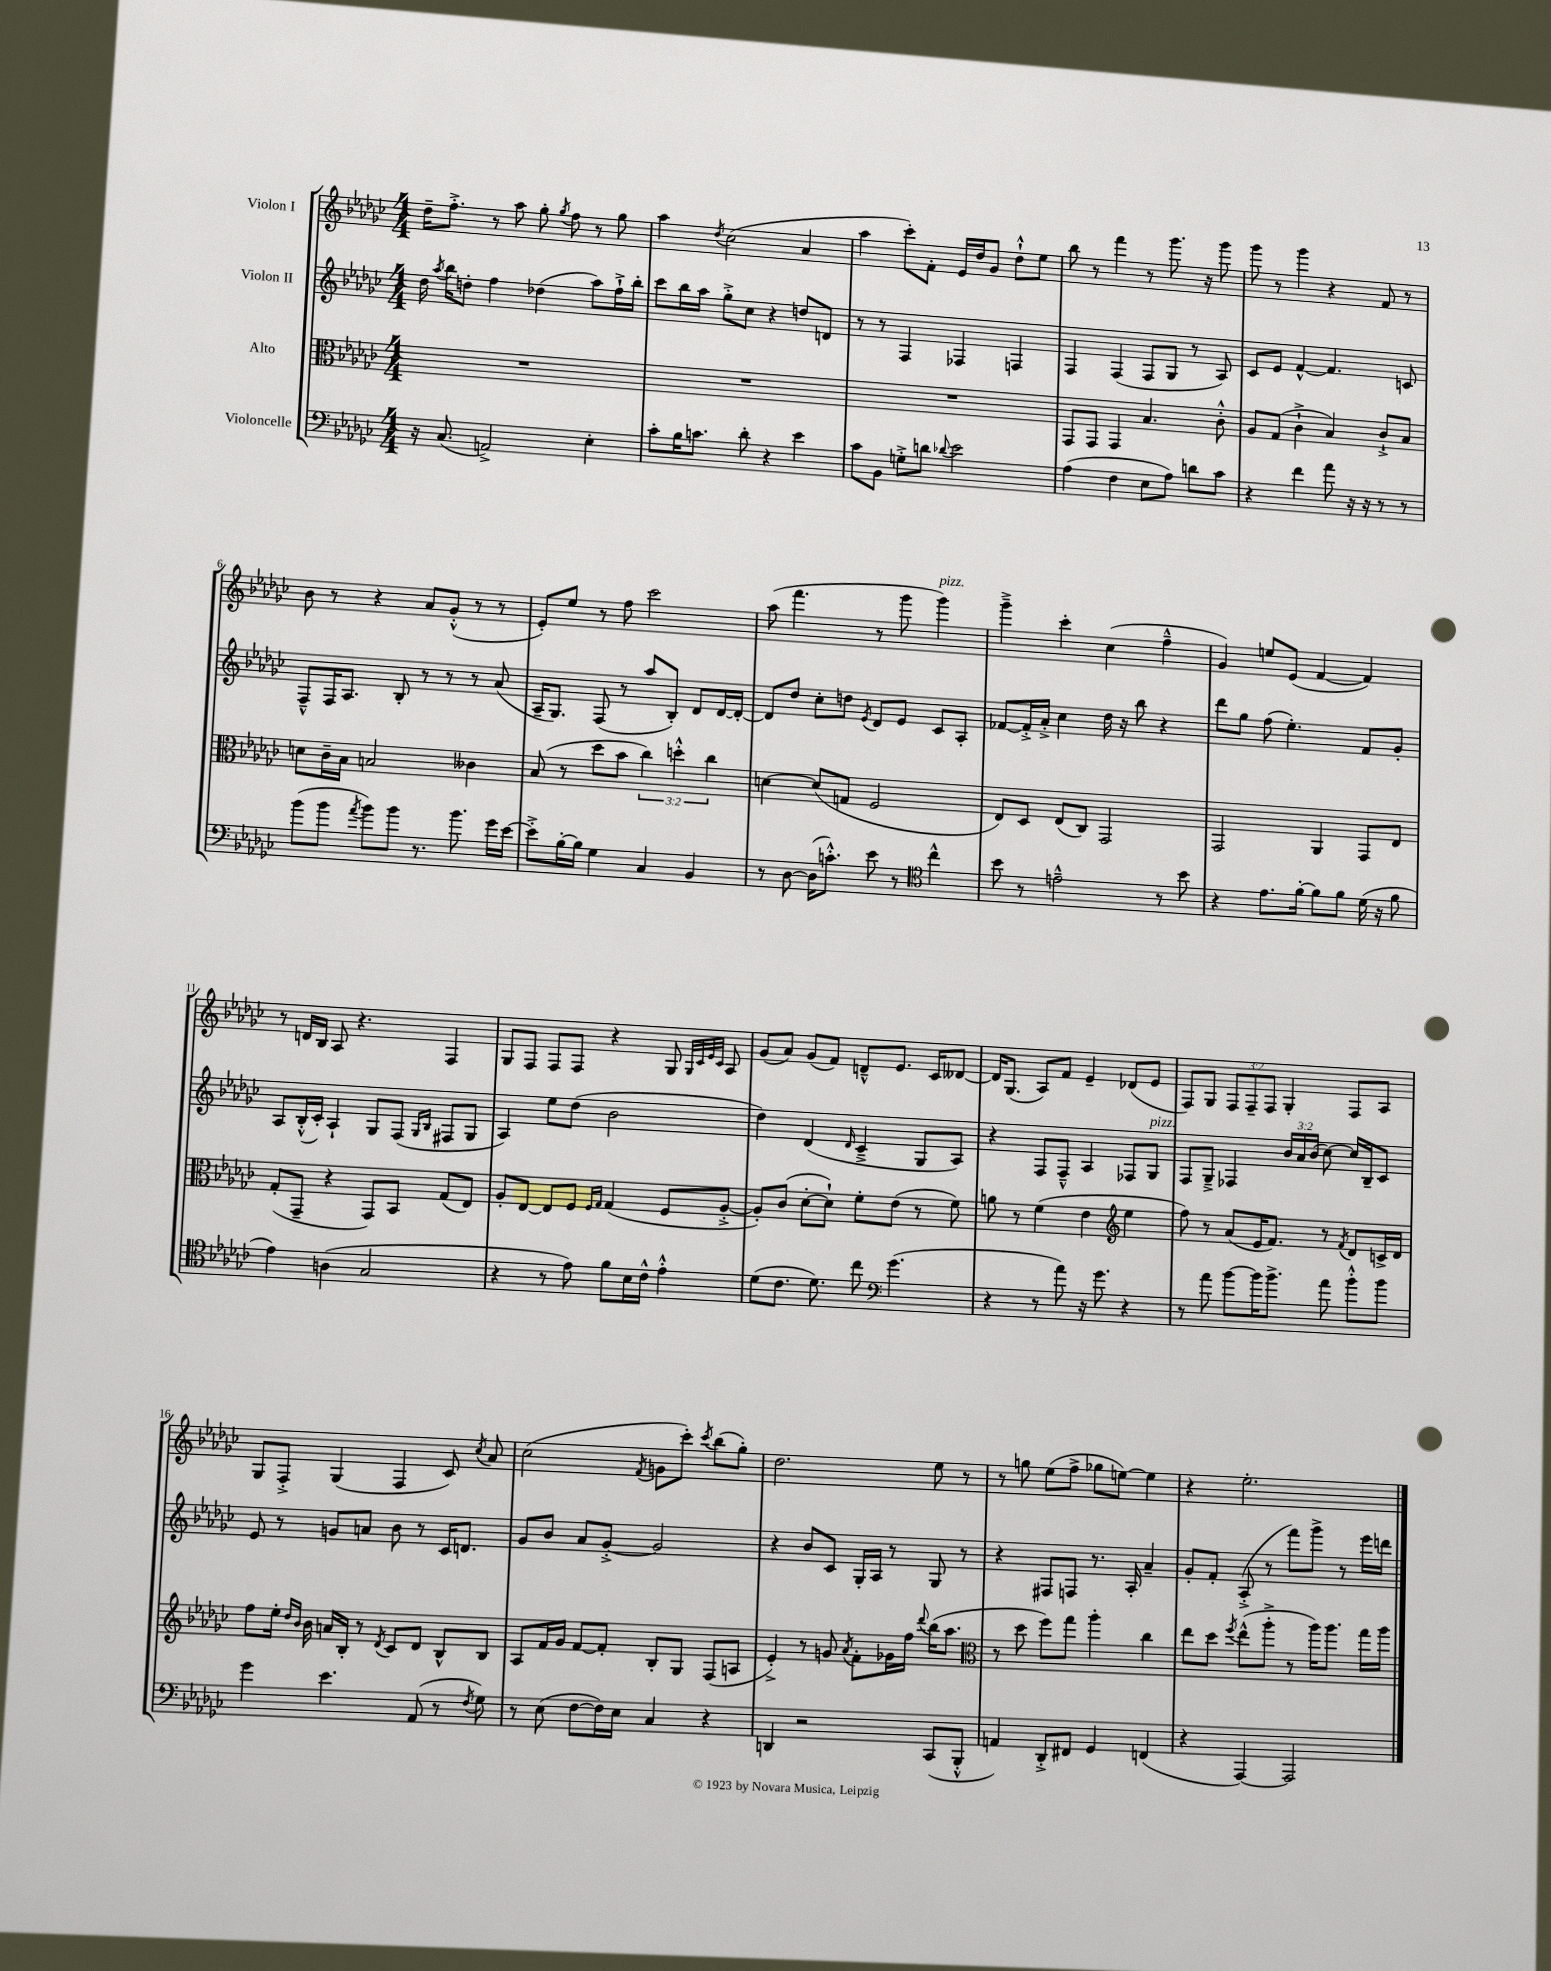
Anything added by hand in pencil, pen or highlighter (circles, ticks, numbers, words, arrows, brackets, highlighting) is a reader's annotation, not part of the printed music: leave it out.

**kern	**kern	**kern	**kern
*part4	*part3	*part2	*part1
*staff4	*staff3	*staff2	*staff1
*I"Violoncelle	*I"Alto	*I"Violon II	*I"Violon I
*clefF4	*clefC3	*clefG2	*clefG2
*k[b-e-a-d-g-c-]	*k[b-e-a-d-g-c-]	*k[b-e-a-d-g-c-]	*k[b-e-a-d-g-c-]
*M4/4	*M4/4	*M4/4	*M4/4
=1	=1	=1	=1
16r	1r	16dd-\	16dd-~\KL
.	.	8qaa-/	.
(8.C-/	.	16bb-\KL	8.ff'^\J
.	.	8ddn'\J	.
2AAn^/)	.	4ff\	8r
.	.	.	8aa-\
.	.	(4dd-X\	8gg-'\
.	.	.	8qgg-/
.	.	.	8ff\
4E-'\	.	8aa-\L)	8r
.	.	16ff`^\L	8gg-\
.	.	16bb-'\JJ	.
=2	=2	=2	=2
8c-'\L	1r	8ccc-\L	4aa-\
16B-\K	.	16bb-\L	.
8.cn\J	.	16aa-\JJ	.
.	.	.	8qdd-/
.	.	8gg-'^\L	(2cc-\
8d-'\	.	8cc-\J	.
4r	.	4r	.
4e-\	.	8ddn/L	4a-/
.	.	8dn/J	.
=3	=3	=3	=3
8c-\L	1r	8r	4aa-\
8BB-\J	.	8r	.
8Gn'^\L	.	4F/	8ccc-'\L)
8dn\J	.	.	8f'\J
8qqd-X/	.	.	.
2e-\	.	4F-X/	16e-/LL
.	.	.	16dd-/J
.	.	.	8g-/J
.	.	4Fn/	8dd-`^^\L
.	.	.	8ee-\J
=4	=4	=4	=4
(4A-\	8GG-/L	4F/	8bb-\
.	8GG-/J	.	8r
4F\	4GG-/	(4F/	4fff\
8E-\L	4.B-/	8F/L	8r
8A-\J)	.	8G-/J	8.ggg-\
8dn\L	.	8r	.
.	.	.	16r
8c-\J	8c-'^^\	8A-/)	8ggg-\
=5	=5	=5	=5
4r	8A-/L	8c-/L	8ggg-\
.	(8G-/J	8e-/J	8r
4f\	4c-`^\	[4f^^/	4ggg-\
8a-\	4B-/)	4.f/]	4r
16r	.	.	.
16r	.	.	.
8r	8c-`^/L	.	8f/
8r	8B-/J	8cn/	8r
!!LO:LB:g=z
=6	=6	=6	=6
(8b-\L	8dn\L	8F~^^/L	8b-\
8b-\J	16c-~\L	16F/K	8r
.	16B-\JJ	8.A-/J	.
8qa-/	.	.	.
8b-\L)	2Bn/	.	4r
8b-\J	.	8B-'/	.
8.r	.	8r	8a-/L
.	.	8r	(8g-'^^/J
8.b-\	.	.	.
.	4c--X\	8r	8r
16g-\LL	.	(8a-/	8r
[16e-\JJ	.	.	.
=7	=7	=7	=7
8e-'^\L]	(8B-/	16A-~/KL	8e-'/L)
.	.	8.G-/J)	.
[16B-'\L	8r	.	8ee-/J
16B-\JJ]	.	.	.
4G-\	8dd-\L	(8F/	8r
.	8b-\J	8r	8ff\
4C-/	6cc-\)	8aa-/L	2ccc-\
.	.	8B-'/J)	.
.	6ddn'^^\	.	.
4BB-/	.	8d-/L	.
.	6cc-\	.	.
.	.	[16d-/L	.
.	.	16d-'/JJ_	.
=8	=8	=8	=8
8r	[4dn\	8d-/L]	(8aa-\
[8D-\	.	8dd-/J	4.fff\
(16D-\KL]	(8d/L]	8cc-'\L	.
8.cn'^^\J)	.	.	.
.	8Gn/J	8ddn\J	.
.	.	8qe-/	.
8e-\	2F/	8d-/L	8r
8r	.	8e-/J	8ggg-\
*clefC4	*	*	*
!	!	!	!LO:TX:a:i:t=pizz.
4cc-^^\	.	8c-/L	4ggg-\)
.	.	8A-'/J	.
=9	=9	=9	=9
8b-\	8E-/L)	[8f-X/L	4ggg-~^\
8r	8D-/J	16f-'^/L]	.
.	.	16a-'^/JJ	.
2en~^^\	(8E-/L	4cc-\	4ccc-'\
.	8C-/J)	.	.
.	2GG-/	16dd-\	(4cc-\
.	.	16r	.
.	.	8bb-\	.
8r	.	4r	4ff~^^\
8b-\	.	.	.
=10	=10	=10	=10
4r	2GG-/	8ddd-\L	4g-/)
.	.	8gg-\J	.
8.e-\L	.	(8ff\	8een/L
.	.	4.ee-'\)	(8e-/J
[16f'\Jk	.	.	.
8f\L]	4AA-/	.	[4f/
8f\J	.	.	.
(16d-\	8GG-/L	8f/L	4f/])
16r	.	.	.
8f\	8E-/J	8g-'/J	.
!!LO:LB:g=z
=11	=11	=11	=11
4e-\)	(8G-'/L	8A-/L	8r
.	8GG-~/J	(16B-'^^/L	16dn/LL
.	.	16c-'/JJ)	16B-/JJ
(4An\	4r	4A-`/	8A-/
.	.	.	4.r
2G-/	8GG-/L)	8G-/L	.
.	8BB-/J	(8F/J	.
.	.	16qqG-/LL	.
.	.	16qqB-/JJ	.
.	(8G-/L	8F#X/L	4F/
.	8E-/J)	8G-/J	.
=12	=12	=12	=12
4r	8A-'/L	4A-/)	8G-/L
.	[8E-/J	.	8F/J
8r	8E-/L]	8ee-\L	8F/L
8e-\)	8F/J	(8dd-\J	8F/J
.	16qqF/LL	.	.
.	16qqG-/JJ	.	.
8f\L	(4G-/	2b-\	4r
16B-\L	.	.	.
16c-^^\JJ	.	.	.
4e-'^^\	8F/L	.	8G-/
.	.	.	32qqG-/LLL
.	.	.	32qqc-/
.	.	.	32qqe-/
.	.	.	32qqc-/JJJ
.	[8A-'^/J	.	8A-/
=13	=13	=13	=13
(8d-\L	8A-'/L])	4dd-\)	(8g-/L
8.c-\J	(8c-/J	.	8a-/J)
.	[8d-'\L	(4d-/	(8g-/L
8.d-\)	.	.	.
.	8d-`\J])	.	8f/J)
.	.	16qqd-/	.
8cc-\	8f'\L	4c-~^/	8dn~^^/L
*clefF4	*	*	*
(4.g-\	(8e-\J	.	8.e-/J
.	8r	8G-/L	.
.	.	.	16c-/KL
.	8f\)	8A-/J)	[8d--X/J
=14	=14	=14	=14
4r	8an\	4r	16d--/KL]
.	.	.	(8.G-/J
.	8r	.	.
8r	(4f\	8F/L	8A-/L)
8a-\)	.	8F~^^/J	8f/J
16r	4e-\	4A-/	4e-~/
8.g-\	.	.	.
*	*clefG2	*	*
4r	4ee-\	8F-X/L	(8d-X/L
!	!	!LO:TX:a:i:t=pizz.	!
.	.	8G-/J	8e-/J
=15	=15	=15	=15
8r	8ff\)	8F/L	8F/L)
8a-\	8r	8G-~^/J	8G-/J
[8b-\L	(8a-/L	4F-X/	12F/L
.	.	.	12F~/
16b-\K]	16e-/K	.	.
.	.	.	12F/J
8.b-^\J	8.f/J)	.	.
.	.	24b-/LL	4G-'/
.	.	24a-/	.
.	.	(24b-/JJ	.
8a-\	8r	[8cc-\)	.
.	8qf/	.	.
8b-'^^\L	8d-/L	16cc-/LL]	8F/L
.	.	16B-~/J	.
8b-\J	16cn^/L	8c-/J	8A-/J
.	16d-/JJ	.	.
!!LO:LB:g=z
=16	=16	=16	=16
4g-\	8ff\L	8e-/	8G-/L
.	16ee-'\Jk	8r	8F'^/J
.	16qqdd-/LL	.	.
.	16qqb-/JJ	.	.
.	16b-\	.	.
4.e-\	16an/LL	8gn/L	(4G-/
.	16B-'/JJ	.	.
.	8r	8an/J	.
.	8qd-/	.	.
.	8c-/L	8b-\	4F/
(8AA-/	8d-/J	8r	.
8r	8B-^^/L	16c-/KL	8c-/)
.	.	8.dn/J	.
8qF/	.	.	8qcc-/
8G-\)	8B-/J	.	8a-/
=17	=17	=17	=17
8r	8A-/L	8g-/L	(2cc-\
(8E-\	16f/L	8b-/J	.
.	16g-/JJ	.	.
[8F\L	[8f/L	8a-/L	.
16F\L])	8f'/J]	[8g-'^/J	.
16E-\JJ	.	.	.
.	.	.	8qf/
4C-/	8B-'/L	2g-/]	8gn\L
.	8G-/J	.	8ccc-'\J)
.	.	.	8qccc-/
4r	(8F/L	.	(8bb-\L
.	8An/J	.	8gg-'\J)
=18	=18	=18	=18
4DDn/	4e-'^/)	4r	2.dd-\
2r	8r	8b-/L	.
.	8gn/	8c-/J	.
.	8qa-/	.	.
.	8f'\L	16G-'/LL	.
.	.	16A-/JJ	.
.	16g-X\L	8r	.
.	16ff\JJ	.	.
.	8qqddd-/	.	.
(8CC-/L	(16bb-\KL	8G-/	8ee-\
.	8.aa-\J	.	.
8BBB-'^^/J	.	8r	8r
=19	=19	=19	=19
*	*clefC3	*	*
4AAn/)	8r	4r	8r
.	8dd-\	.	8ggn\
8DD-'^/L	8ff\L)	8F#X/L	(8ee-\L
8FF#X/J	8gg-\J	8Fn/J	8ff^\J
4GG-/	4aa-'\	8.r	8gg-X\L
.	.	.	[8een\J)
.	.	16A-'/	.
(4FFn/	4cc-\	4a-~/	4ee\]
=20	=20	=20	=20
4r	8ee-\L	8g-'/L	4r
.	8dd-\J	8f'/J	.
.	8qff/	.	.
[4AAA-/)	(8ee-^^\L	(8A-'^/	2.ee-'\
.	8aa-'^\J	8r	.
2AAA-/]	8r	8fff\L)	.
.	16aa-\KL)	8ggg-^\J	.
.	8.aa-\J	.	.
.	.	8r	.
.	16gg-\LL	16eee-\LL	.
.	16aa-\JJ	16dddn\JJ	.
==	==	==	==
*-	*-	*-	*-
